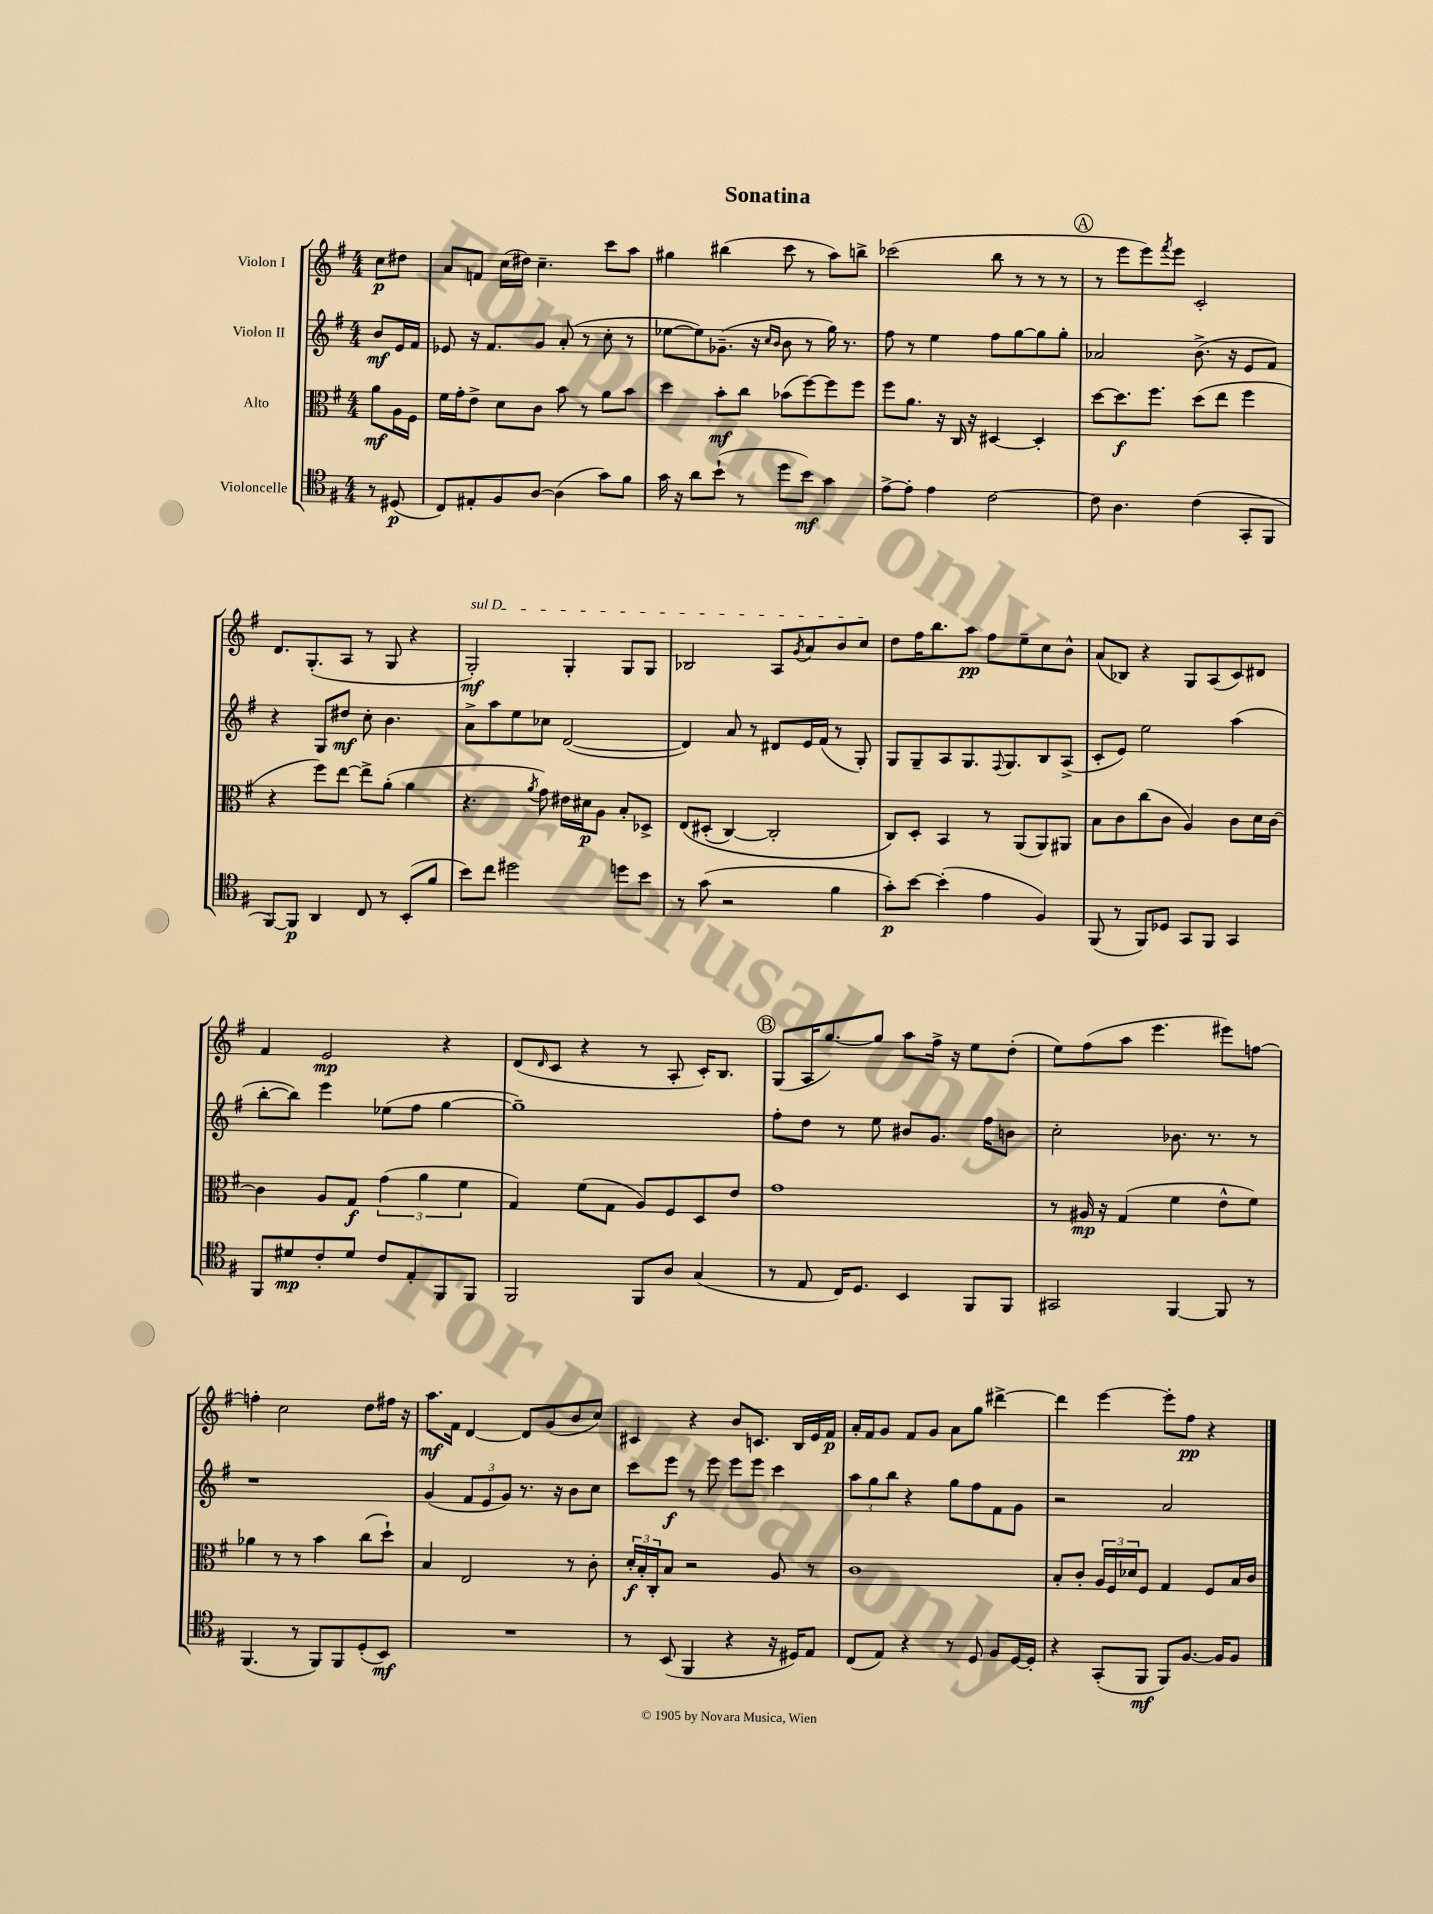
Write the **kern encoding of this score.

**kern	**kern	**kern	**kern
*staff4	*staff3	*staff2	*staff1
*clefC4	*clefC3	*clefG2	*clefG2
*k[f#]	*k[f#]	*k[f#]	*k[f#]
*M4/4	*M4/4	*M4/4	*M4/4
8r	8a	8b	8cc
(8D#	16A	16e	8dd#
.	16F#	16f#	.
=	=	=	=
8C)	16f#	8e-	8a
.	16g'	.	.
8E#'	8e^	16r	8f
.	.	8.f#	.
8F#	8d	.	(16cc
.	.	.	16dd#)
[8A	8c	8g	4.cc~
(4A]	8b	(8a'	.
.	8r	8r	.
8g)	8a	8cc'	8ccc
8f#	8b	8r	8aa
=	=	=	=
16g	4dd	[8ee-	4gg#
16r	.	.	.
8a	.	8ee-])	.
(8b`	8b'	(8.g-~	(4bb#
8r	8cc	.	.
.	.	16r	.
.	.	16qqcc	.
.	.	16qqb	.
8dd	(8b-	8b	8ccc
8b)	[8ff#)	8r	8r
4g	8ff#]	16gg)	8aa)
.	.	8.r	.
.	8ff#	.	8bb^
=	=	=	=
[8e^	8ff#	8ff#	(2ccc-
8e']	8.a	8r	.
4e	.	4ee	.
.	16r	.	.
.	16C	.	.
.	16r	.	.
[2c	[4D#	8ff#	8bb
.	.	[8gg	8r
.	4D#']	8gg]	8r
.	.	8gg'	8r
=	=	=	=
8c]	[8dd	2a-	8r
4.A	8.dd]	.	8eee
.	.	.	8eee)
.	8.ff#	.	.
.	.	.	8qfff#
.	.	.	8eee
(4c	(8dd	(8.b^	2c'
.	8ee	.	.
.	.	16r	.
8GG'	4ff#	8e	.
8FF#	.	8f#)	.
=	=	=	=
[8FF#)	4r	4r	8.d
8FF#]	.	.	.
.	.	.	(8.G'
4AA	8ff#)	8G	.
.	[8ee	8dd#	8A
8C	8ee^]	8cc'	8r
8r	(8a'	4.b	8G
(8BB'	4a	.	4r
8f#	.	.	.
=	=	=	=
8b)	4.r	8a^	2G')
8cc	.	8aa	.
2dd#	.	8ee	.
.	8qa	.	.
.	8g)	8cc-	.
.	16e#	([2d	4G'
.	16d#	.	.
.	8A	.	.
8dd	8B'	.	8G
8b	8D-^	.	8G
=	=	=	=
8r	&(8E	4d])	2B-
(8g	(8D#'	.	.
2r	[4C)	8a	.
.	.	8r	.
.	2C']	8d#	8A
.	.	.	8qg
.	.	16e	8a
.	.	(16f#	.
4f#	.	8r	8b
.	.	8G')	8cc
=	=	=	=
8g')	8C&)	8G	8dd
[8b	8D'	8G~	16ff#
.	.	.	8.bb
(4b']	4BB	8A	.
.	.	8.G	8aa
4e	8r	.	8ff#
.	.	8qqF#	.
.	.	8.G	.
.	(8AA	.	8ee~
4F#)	8AA)	8B	8cc
.	8AA#	(8A^	8b^^
=	=	=	=
(8FF#	8B	8c'	(8a
8r	8c	8e)	8B-)
8FF#)	(8cc	2ee	4r
8D-	8c	.	.
8GG	4A)	.	8G
8FF#	.	.	(8A
4GG	8c	(4aa	8c)
.	16d	.	8d#
.	[16c	.	.
=	=	=	=
8FF#	4c]	[8bb'	4f#
8d#	.	8bb])	.
8c'	8A	4eee	2e
8d#	8G	.	.
8c	(6g	(8ee-	.
8E'	.	8ff#	.
.	6a	.	.
8FF#	.	[4gg	4r
.	6f#	.	.
8FF#	.	.	.
=	=	=	=
2FF#	4G)	1gg~])	(8d
.	.	.	16qqd
.	.	.	8c
.	(8f#	.	4r
.	8G	.	.
8FF#	8A)	.	8r
8A	8F#	.	8A'
(4G	8D	.	16c')
.	.	.	8.B
.	8e	.	.
=	=	=	=
8r	1g	8ff#'	(8G
8E	.	8dd	16A
.	.	.	[8.gg)
16C)	.	8r	.
8.D	.	.	.
.	.	8ee	8gg]
4BB	.	8b#	8aa
.	.	8.g	16ff#^
.	.	.	16r
8FF#	.	.	8ee
.	.	16ff#	.
8FF#	.	8b	(8dd'
=	=	=	=
2GG#	8r	2cc'	8ee)
.	16A#	.	(8ff#
.	16r	.	.
.	(4G	.	8aa
.	.	.	4.eee
[4FF#	4f#	8.b-	.
.	.	8.r	.
8FF#]	8e^^	.	8eee#)
8r	8f#)	8r	[8ff
=	=	=	=
(4.FF#	4a-	1r	4ff']
.	8r	.	2cc
8r	8r	.	.
8FF#)	4b	.	.
8FF#	.	.	.
(8D'	(8cc	.	8dd
8BB)	8dd`)	.	16ff#
.	.	.	16r
=	=	=	=
1r	4B	(4g	8.aa
.	.	.	16f#
.	2E	12f#	[4d
.	.	12e	.
.	.	12g)	.
.	.	8.r	8d]
.	.	.	(8g
.	.	16r	.
.	8r	8b	8b
.	8c'	8cc	8cc)
=	=	=	=
8r	24d'	8ccc	4c#
.	24B'	.	.
.	24C'	.	.
(8BB	8B	8eee	.
4FF#	2r	8r	4r
.	.	8eee	.
4r	.	8eee	8b
.	.	8eee	8.c
16r	8A	4ccc	.
16D#)	.	.	16B
8E	8r	.	16e
.	.	.	16f#
=	=	=	=
(8C	1c	12aa	16a'
.	.	.	16f#
.	.	12gg	.
8E)	.	.	8g
.	.	12bb	.
4r	.	4r	8f#
.	.	.	8g
8r	.	8gg	8a
8D	.	8ff#	8gg
8F#	.	8f#	[4ddd#^
[16D	.	8g	.
16D']	.	.	.
=	=	=	=
4r	8B'	2r	4ddd#]
.	8c'	.	.
(8GG'	24A	.	[4eee
.	24F#	.	.
.	24d-	.	.
8FF#	8F#	.	.
8FF#)	4G	2a	8eee']
[8.F#	.	.	8ff#
.	8F#	.	4r
16F#]	.	.	.
8F#	16B	.	.
.	16c	.	.
==	==	==	==
*-	*-	*-	*-
